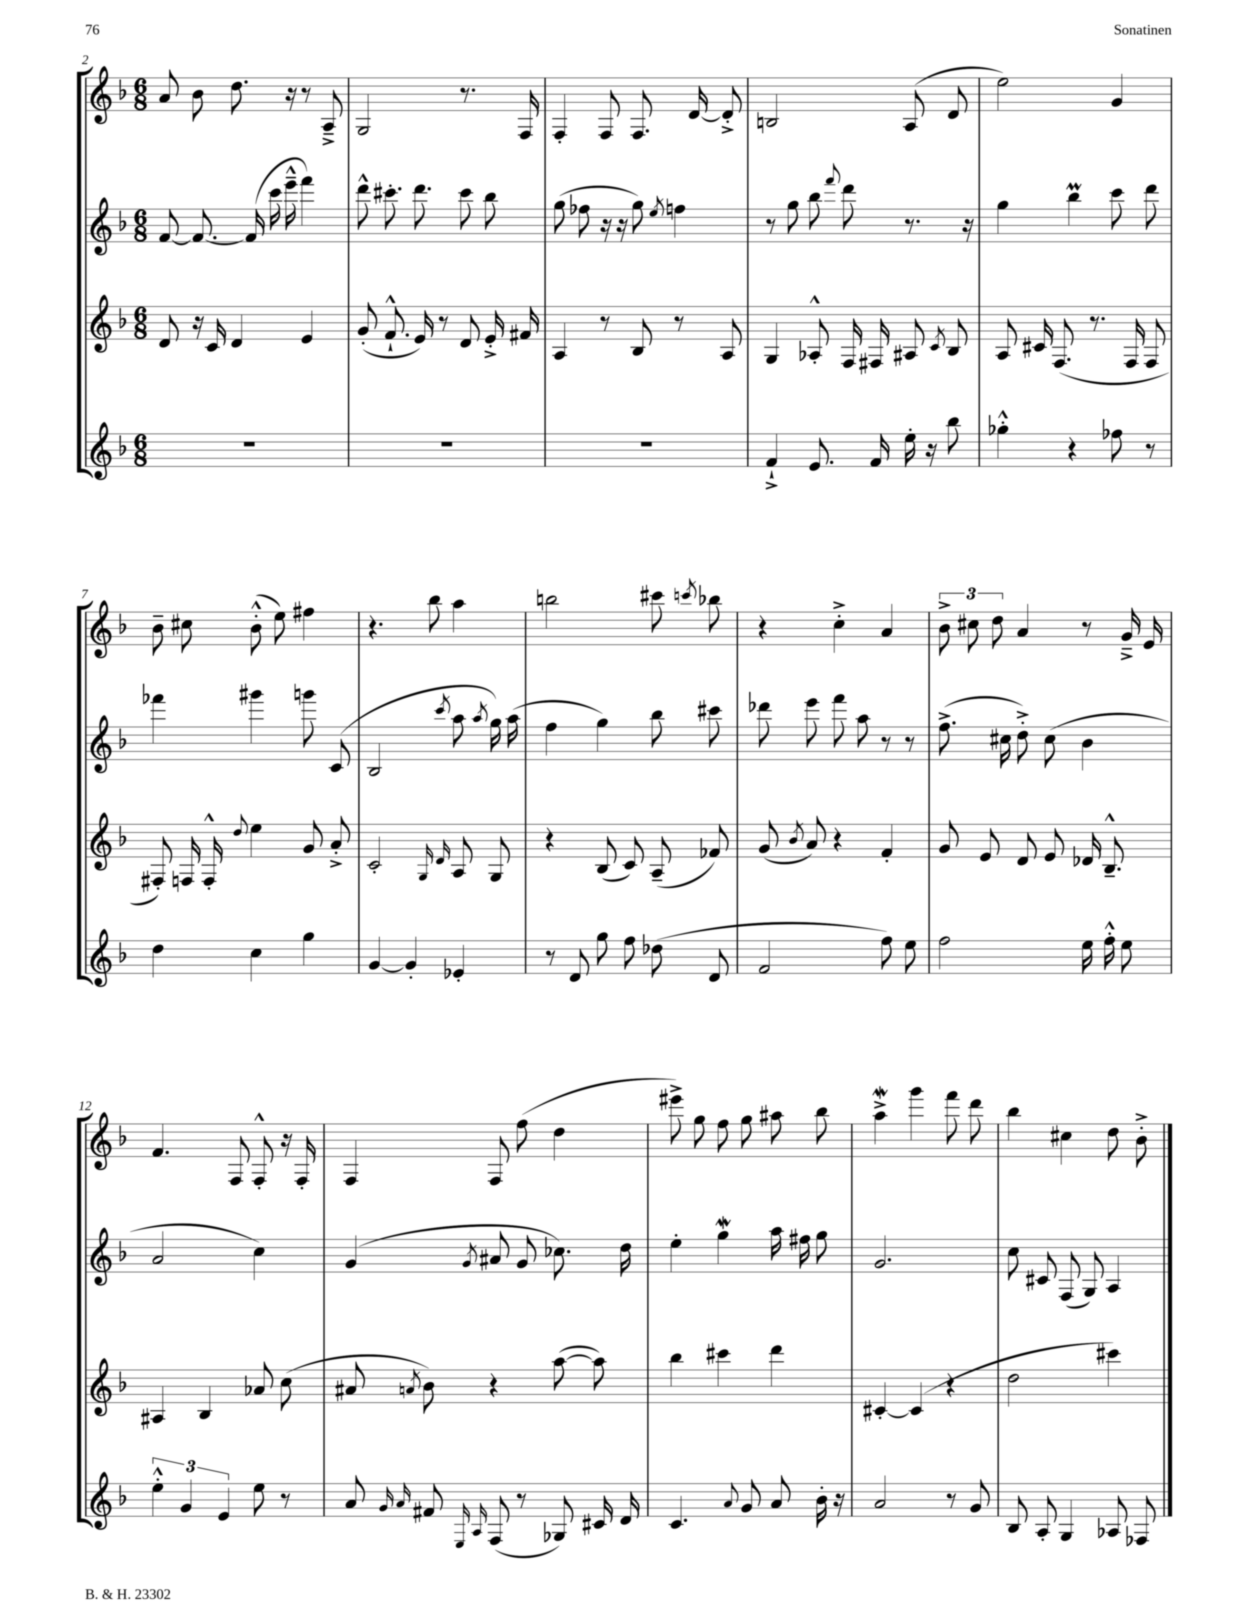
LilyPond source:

<<
\new StaffGroup <<
\new Staff = "s0" {
    \clef treble \key f \major \numericTimeSignature \time 6/8
    \autoBeamOff a'8 bes'8 d''8. r16 r8 a8---> |
    g2 r8. f16 |
    f4-. f8 f8. d'16~ d'8-.-> |
    b2 a8( d'8 |
    e''2) g'4 |
    bes'8-- cis''8 bes'8-.-^( e''8) fis''4 |
    r4. bes''8 a''4 |
    b''2 cis'''8 \acciaccatura { c'''8 } bes''8 |
    r4 c''4-.-> a'4 |
    \tuplet 3/2 { bes'8-> cis''8 d''8 } a'4 r8 g'16---> e'16 |
    f'4. f8 f8-.-^ r16 f16-. |
    f4 f8 f''8( d''4 |
    eis'''8->) g''8 f''8 g''8 ais''8 bes''8 |
    a''4->\mordent g'''4 f'''8 d'''8 |
    bes''4 cis''4 d''8 bes'8-.-> \bar "|." |
}
\new Staff = "s1" {
    \clef treble \key f \major \numericTimeSignature \time 6/8
    \autoBeamOff f'8~ f'8.~ f'16( c'''16 e'''16---^ f'''4) |
    d'''8-^ cis'''8.-. d'''8. cis'''8 bes''8 |
    g''8( fes''8 r16 r16 g''8) \acciaccatura { e''8 } f''4 |
    r8 g''8 bes''8 \appoggiatura { f'''8 } d'''8 r8. r16 |
    g''4 bes''4\prall c'''8 d'''8 |
    fes'''4 gis'''4 g'''8 c'8( |
    bes2 \acciaccatura { c'''8 } a''8 \acciaccatura { a''8 } g''16) a''16( |
    f''4 g''4) bes''8 cis'''8 |
    des'''8 e'''8 f'''8 a''8 r8 r8 |
    f''8.->( cis''16 d''8-.->) cis''8( bes'4 |
    a'2 c''4) |
    g'4( \acciaccatura { g'8 } ais'8 g'8 ces''8.) d''16 |
    e''4-. g''4\mordent a''16 fis''16 g''8 |
    g'2. |
    c''8 cis'8 f8( g8) a4 \bar "|." |
}
\new Staff = "s2" {
    \clef treble \key f \major \numericTimeSignature \time 6/8
    \autoBeamOff d'8 r16 c'16 d'4 e'4 |
    g'8-.( f'8.-!-^ e'16) r8 d'8 e'16-.-> fis'16 |
    a4 r8 bes8 r8 a8 |
    g4 aes8-.-^ f16 fis16 ais8 \acciaccatura { c'8 } bes8 |
    a8 cis'16 f8.( r8. f16 f8 |
    fis8-.) f16 f16-.-^ \appoggiatura { d''8 } e''4 g'8 a'8-.-> |
    c'2-. \grace { g16 d'16 } a8 g8 |
    r4 bes8( c'8) a8--( fes'8) |
    g'8( \acciaccatura { bes'8 } a'8) r4 f'4-. |
    g'8 e'8 d'8 e'8 des'16 bes8.---^ |
    ais4 bes4 aes'8 c''8( |
    ais'8 \acciaccatura { a'8 } bes'8) r4 a''8~( a''8) |
    bes''4 cis'''4 d'''4 |
    cis'4~-. cis'4( r4 |
    d''2 cis'''4) \bar "|." |
}
\new Staff = "s3" {
    \clef treble \key f \major \numericTimeSignature \time 6/8
    \autoBeamOff R2. |
    R2. |
    R2. |
    f'4-!-> e'8. f'16 e''16-. r16 bes''8 |
    ges''4-.-^ r4 fes''8 r8 |
    d''4 c''4 g''4 |
    g'4~ g'4-. ees'4-. |
    r8 d'8 g''8 f''8 des''8( d'8 |
    f'2 f''8) e''8 |
    f''2 e''16 f''16-.-^ e''8 |
    \tuplet 3/2 { e''4-.-^ g'4 e'4 } e''8 r8 |
    a'8 \grace { g'16 a'16 } fis'8 \grace { e16 a16 } f8( r8 ges8) cis'16 d'16 |
    c'4. \appoggiatura { a'8 } g'8 a'8 bes'16-. r16 |
    a'2 r8 g'8 |
    bes8 a8-. g4 aes8 fes8 \bar "|." |
}
>>
>>
\layout { \context { \Score currentBarNumber = #2 } }
